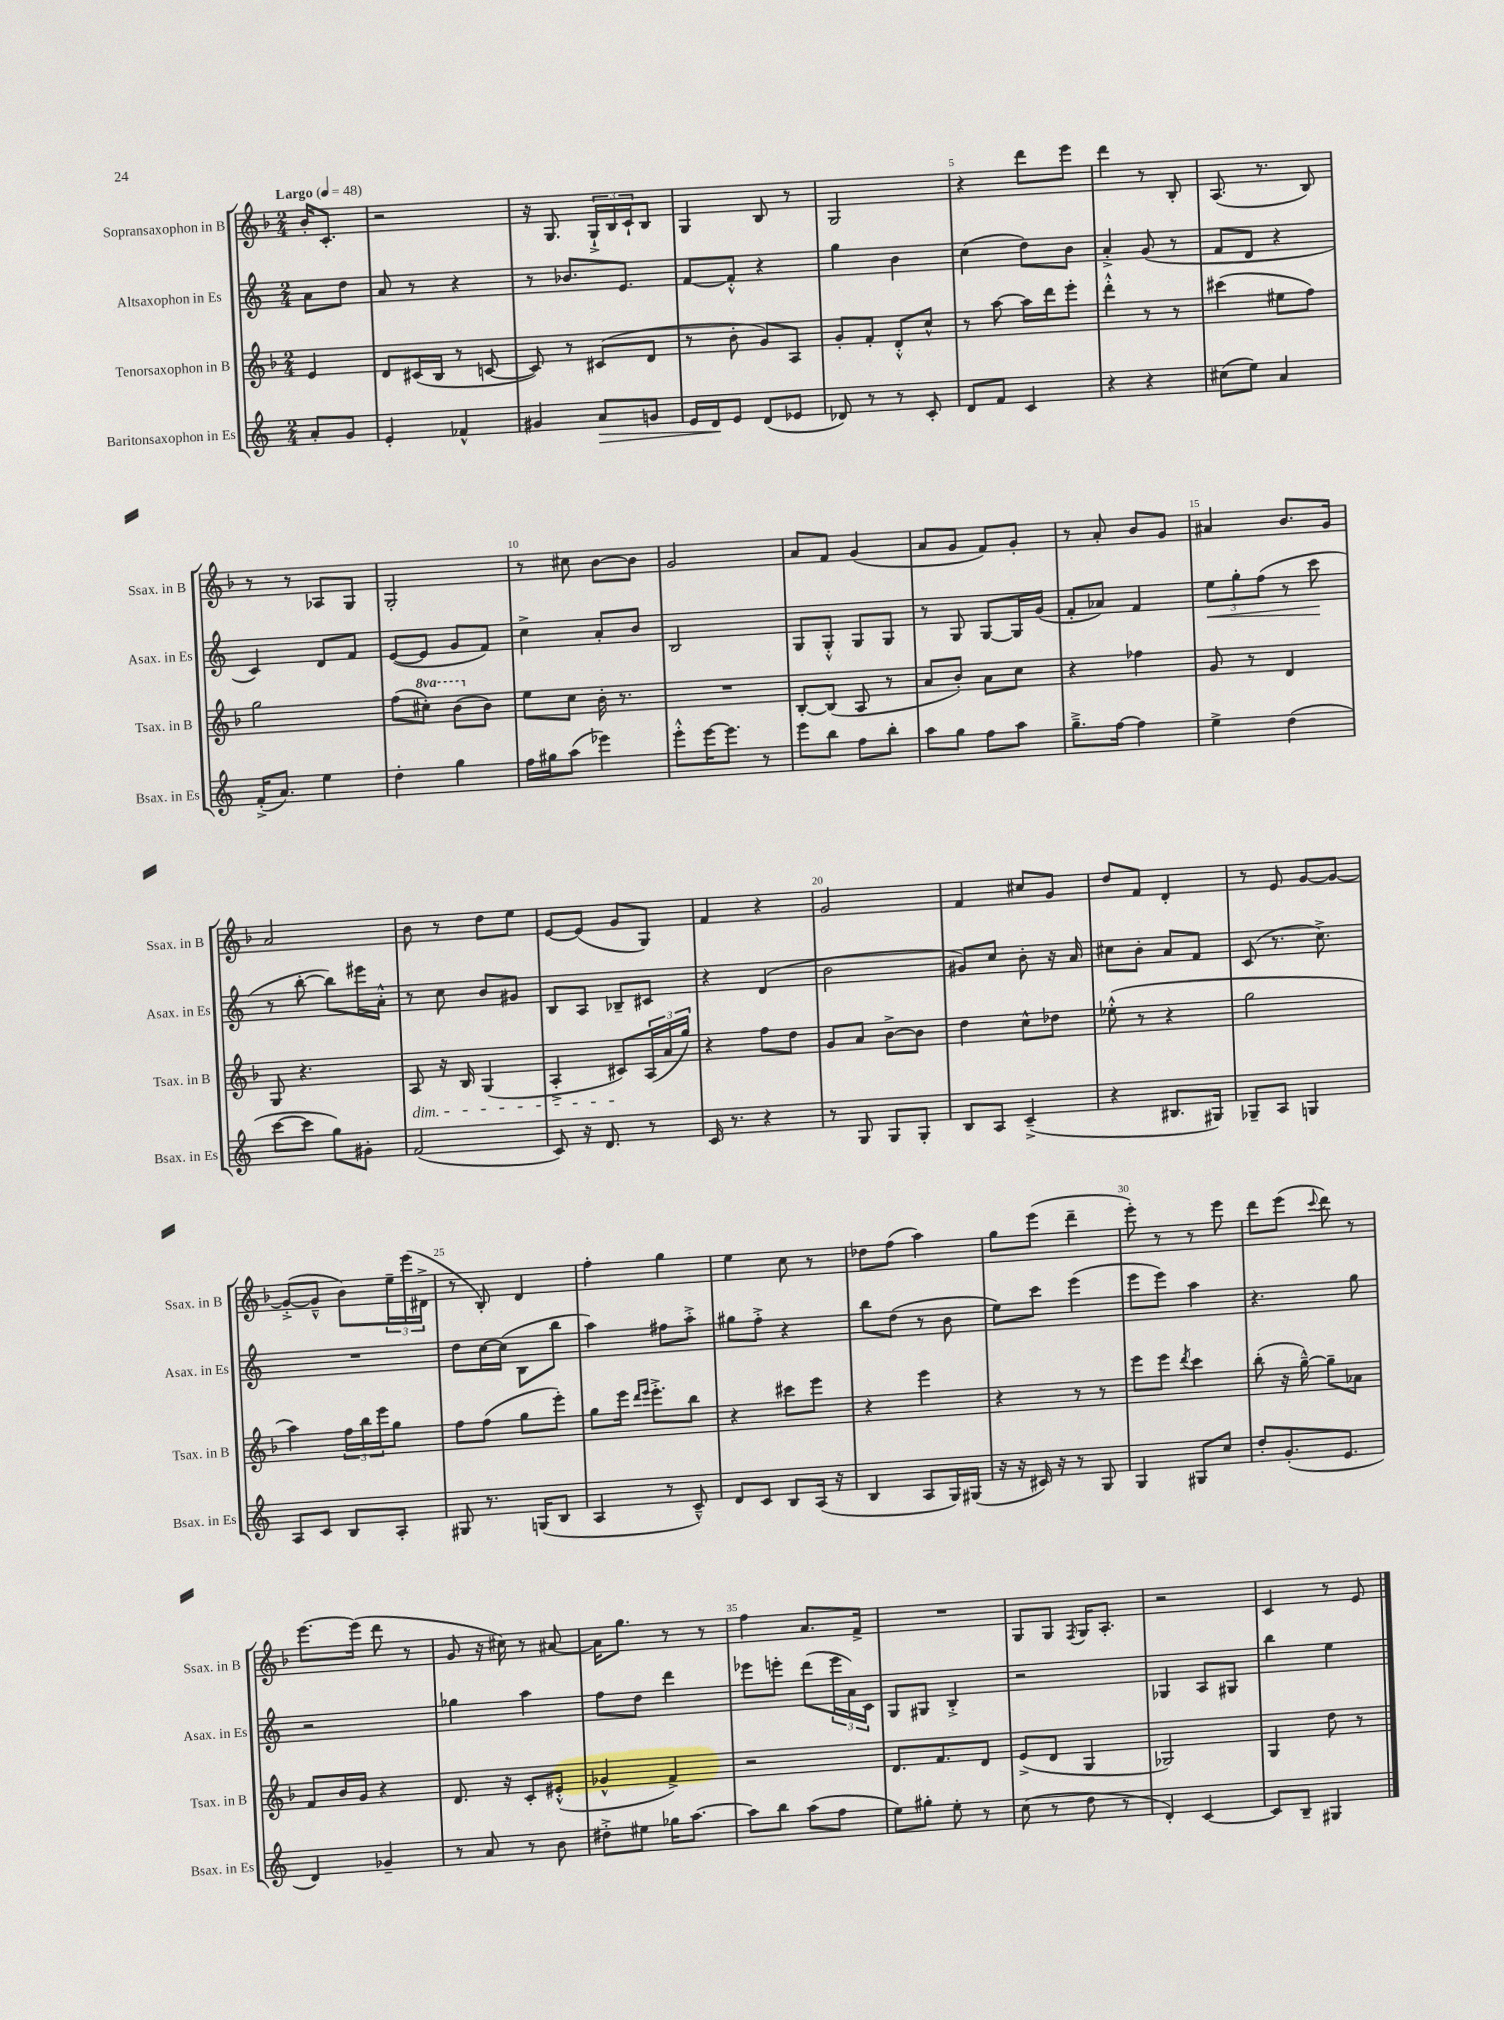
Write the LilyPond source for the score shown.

<<
\new StaffGroup <<
\new Staff = "s0" \with { instrumentName = "Sopransaxophon in B" shortInstrumentName = "Ssax. in B" } {
    \clef treble \key f \major \numericTimeSignature \time 2/4 \partial 4 \tempo "Largo" 4 = 48
    bes'16-. c'8.-. |
    r2 |
    r16 g8. \tuplet 3/2 { g16-!-> bes16 c'16-! } bes8 |
    g4 bes8 r8 |
    g2 |
    r4 d'''8 e'''8 |
    d'''4 r8 bes8-. |
    a8.( r8. bes8) |
    r8 r8 aes8 g8 |
    g2-. |
    r8 cis''8 bes'8~ bes'8 |
    g'2 |
    a'8 f'8 g'4( |
    a'8 g'8 f'8) g'8-. |
    r8 a'8-. bes'8 g'8 |
    ais'4 bes'8. g'16 |
    a'2 |
    bes'8 r8 d''8 e''8 |
    e'8~ e'8( g'8 g8) |
    f'4 r4 |
    g'2 |
    f'4 cis''8 g'8 |
    d''8 f'8 d'4-. |
    r8 e'8 g'8~ g'8~ |
    g'8~-.->( g'8---^ bes'8) \tuplet 3/2 { e''16-- e'''16( dis'16-> } |
    r8 bes8-.) d'4 |
    f''4-. g''4 |
    e''4 c''8 r8 |
    des''8 f''8( a''4) |
    g''8 e'''8( d'''4-- |
    e'''8-.) r8 r8 e'''8 |
    d'''8 e'''8( \appoggiatura { c'''8 } d'''8) r8 |
    e'''8.~ e'''16( d'''8 r8 |
    g'8 r16 cis''16) r8 ais'8~ |
    ais'16 g''8. r8 r8 |
    f''4 a'8. f'16-> |
    R2 |
    g8 g8 \acciaccatura { f8 } g16 a8.-. |
    r2 |
    c'4 r8 e'8 \bar "|." |
}
\new Staff = "s1" \with { instrumentName = "Altsaxophon in Es" shortInstrumentName = "Asax. in Es" } {
    \clef treble \key c \major \numericTimeSignature \time 2/4 \partial 4
    a'8 d''8 |
    a'8 r8 r4 |
    r8 bes'8. e'8. |
    f'8~ f'8-.-^ r4 |
    g''4 b'4 |
    c''4( d''8) b'8 |
    a'4-.-> g'8( r8 |
    f'8 d'8 r4 |
    c'4) d'8 f'8 |
    e'8~( e'8 g'8 f'8) |
    c''4-> a'8-. b'8 |
    b2 |
    g8 g8-.-^ g8 g8 |
    r8 g8 g8~ g16 g'16( |
    f'8-. aes'8) f'4 |
    \tuplet 3/2 { e''8\< g''8-. f''8( } r8 c'''8\! |
    r8 b''8~-. b''8) eis'''16 a'16-.-^ |
    r8 c''8 b'8 gis'8 |
    b8 a8 bes8-- cis'8 |
    r4 d'4( |
    b'2 |
    gis'8) c''8 b'8-. r16 a'16 |
    cis''8 b'8-. a'8 f'8 |
    c'8( r8. c''8.->) |
    R2 |
    d''8 c''16~ c''16( b8 b''8 |
    a''4) fis''8 a''8-.-> |
    gis''8 f''8-.-> r4 |
    b''8 d''8( r8 b'8 |
    e''8) c'''8 e'''4( |
    e'''8 e'''8) a''4 |
    r4. g''8 |
    r2 |
    ges''4 a''4 |
    f''8 d''8 d'''4 |
    ees'''8 e'''8-. d'''8( \tuplet 3/2 { e'''16 a'16) c'16 } |
    g8 gis8 b4-.-> |
    r2 |
    ges4 a8 gis8 |
    b''4 e''4 \bar "|." |
}
\new Staff = "s2" \with { instrumentName = "Tenorsaxophon in B" shortInstrumentName = "Tsax. in B" } {
    \clef treble \key f \major \numericTimeSignature \time 2/4 \set Staff.ottavationMarkups = #ottavation-simple-ordinals \partial 4
    e'4 |
    d'8 cis'16( bes16 r8 c'8~ |
    c'8) r8 cis'8( d'8 |
    r8 bes'8-. g'8) a8 |
    g'8-. f'8-. d'8-.-^ c''8-^ |
    r8 a''8~ a''16 d'''16 e'''8-. |
    d'''4-.-^ r8 r8 |
    cis'''4( eis''8 f''8) |
    g''2 |
    f''8( \ottava #1 cis'''8-.) bes''8( \ottava #0 bes'8) |
    e''8 c''8 bes'16-. r8. |
    R2 |
    bes8~-. bes8( a8 r8 |
    a'8 bes'8-.) a'8 c''8 |
    r4 fes''4 |
    g'8 r8 d'4 |
    g8 r4. |
    a8\dim r16 bes16 g4( |
    a4-.-> cis'8\!) \tuplet 3/2 { a16( a'16 g''16) } |
    r4 f''8 d''8 |
    g'8 a'8 bes'8~-> bes'8 |
    d''4 c''8-^ des''8 |
    ees''8-.-^( r8 r4 |
    g''2 |
    a''4) \tuplet 3/2 { f''16 bes''16 e'''16 } g''8 |
    f''8 f''8( g''8 e'''8-.) |
    g''8 e'''16 \grace { d'''16 e'''16 } e'''8.-.-> bes''8 |
    r4 cis'''8 e'''8 |
    r4 e'''4 |
    r4 r8 r8 |
    e'''8 e'''8 \acciaccatura { d'''8 } c'''4 |
    bes''8-.( r16 g''16~---^) g''8-- aes'8 |
    f'8 bes'16 g'16 r4 |
    d'8. r16 c'8-. eis'8-.-^( |
    ges'4-^ f'4->) |
    r2 |
    d'8. f'8. d'8 |
    e'8->( d'8 g4 |
    ges2) |
    g4 d''8 r8 \bar "|." |
}
\new Staff = "s3" \with { instrumentName = "Baritonsaxophon in Es" shortInstrumentName = "Bsax. in Es" } {
    \clef treble \key c \major \numericTimeSignature \time 2/4 \partial 4
    a'8-. g'8 |
    e'4-. fes'4-^ |
    gis'4 a'8\> g'8 |
    e'16 d'16\! e'8 d'8( ees'8 |
    des'8) r8 r8 c'8-. |
    d'8 f'8 c'4 |
    r4 r4 |
    cis''8( e''8) a'4 |
    f'16-.->( a'8.) e''4 |
    d''4-. g''4 |
    f''16 gis''16 a''8( ees'''4) |
    e'''8-.-^ e'''16~ e'''8. r8 |
    e'''8 b''8 f''8 b''8-. |
    a''8 g''8 f''8 a''8 |
    g''8.---> f''16~ f''4 |
    e''4-> d''4( |
    c'''8~ c'''8 g''8) gis'8-. |
    f'2( |
    c'8) r16 d'8. r8 |
    c'16 r8. r4 |
    r8 g8 g8 g8-. |
    b8 a8 c'4--->( |
    r4 bis8. gis16) |
    ges8-- a8 g4 |
    a8 c'8 b8 a8-. |
    gis8 r8. g16( b8 |
    a4 r8 c'8---^) |
    d'8 c'8 b8 a16( r16 |
    b4 a8 g16) gis16( |
    r16 r16 cis'16) r16 r8 g8 |
    g4 gis8 c''8 |
    d''8-. g'8.-.( e'8. |
    d'4) ges'4-- |
    r8 a'8 r8 b'8 |
    dis''8-.-> eis''8 ges''16 a''8.~ |
    a''8 b''8 a''8( f''8 |
    e''8) gis''8-. e''8-. r8 |
    c''8( r8 d''8 r8 |
    d'4-.) c'4~ |
    c'8 b8-- gis4 \bar "|." |
}
>>
>>
\layout { \context { \Score \override BarNumber.break-visibility = ##(#f #t #t) barNumberVisibility = #(every-nth-bar-number-visible 5) } }
